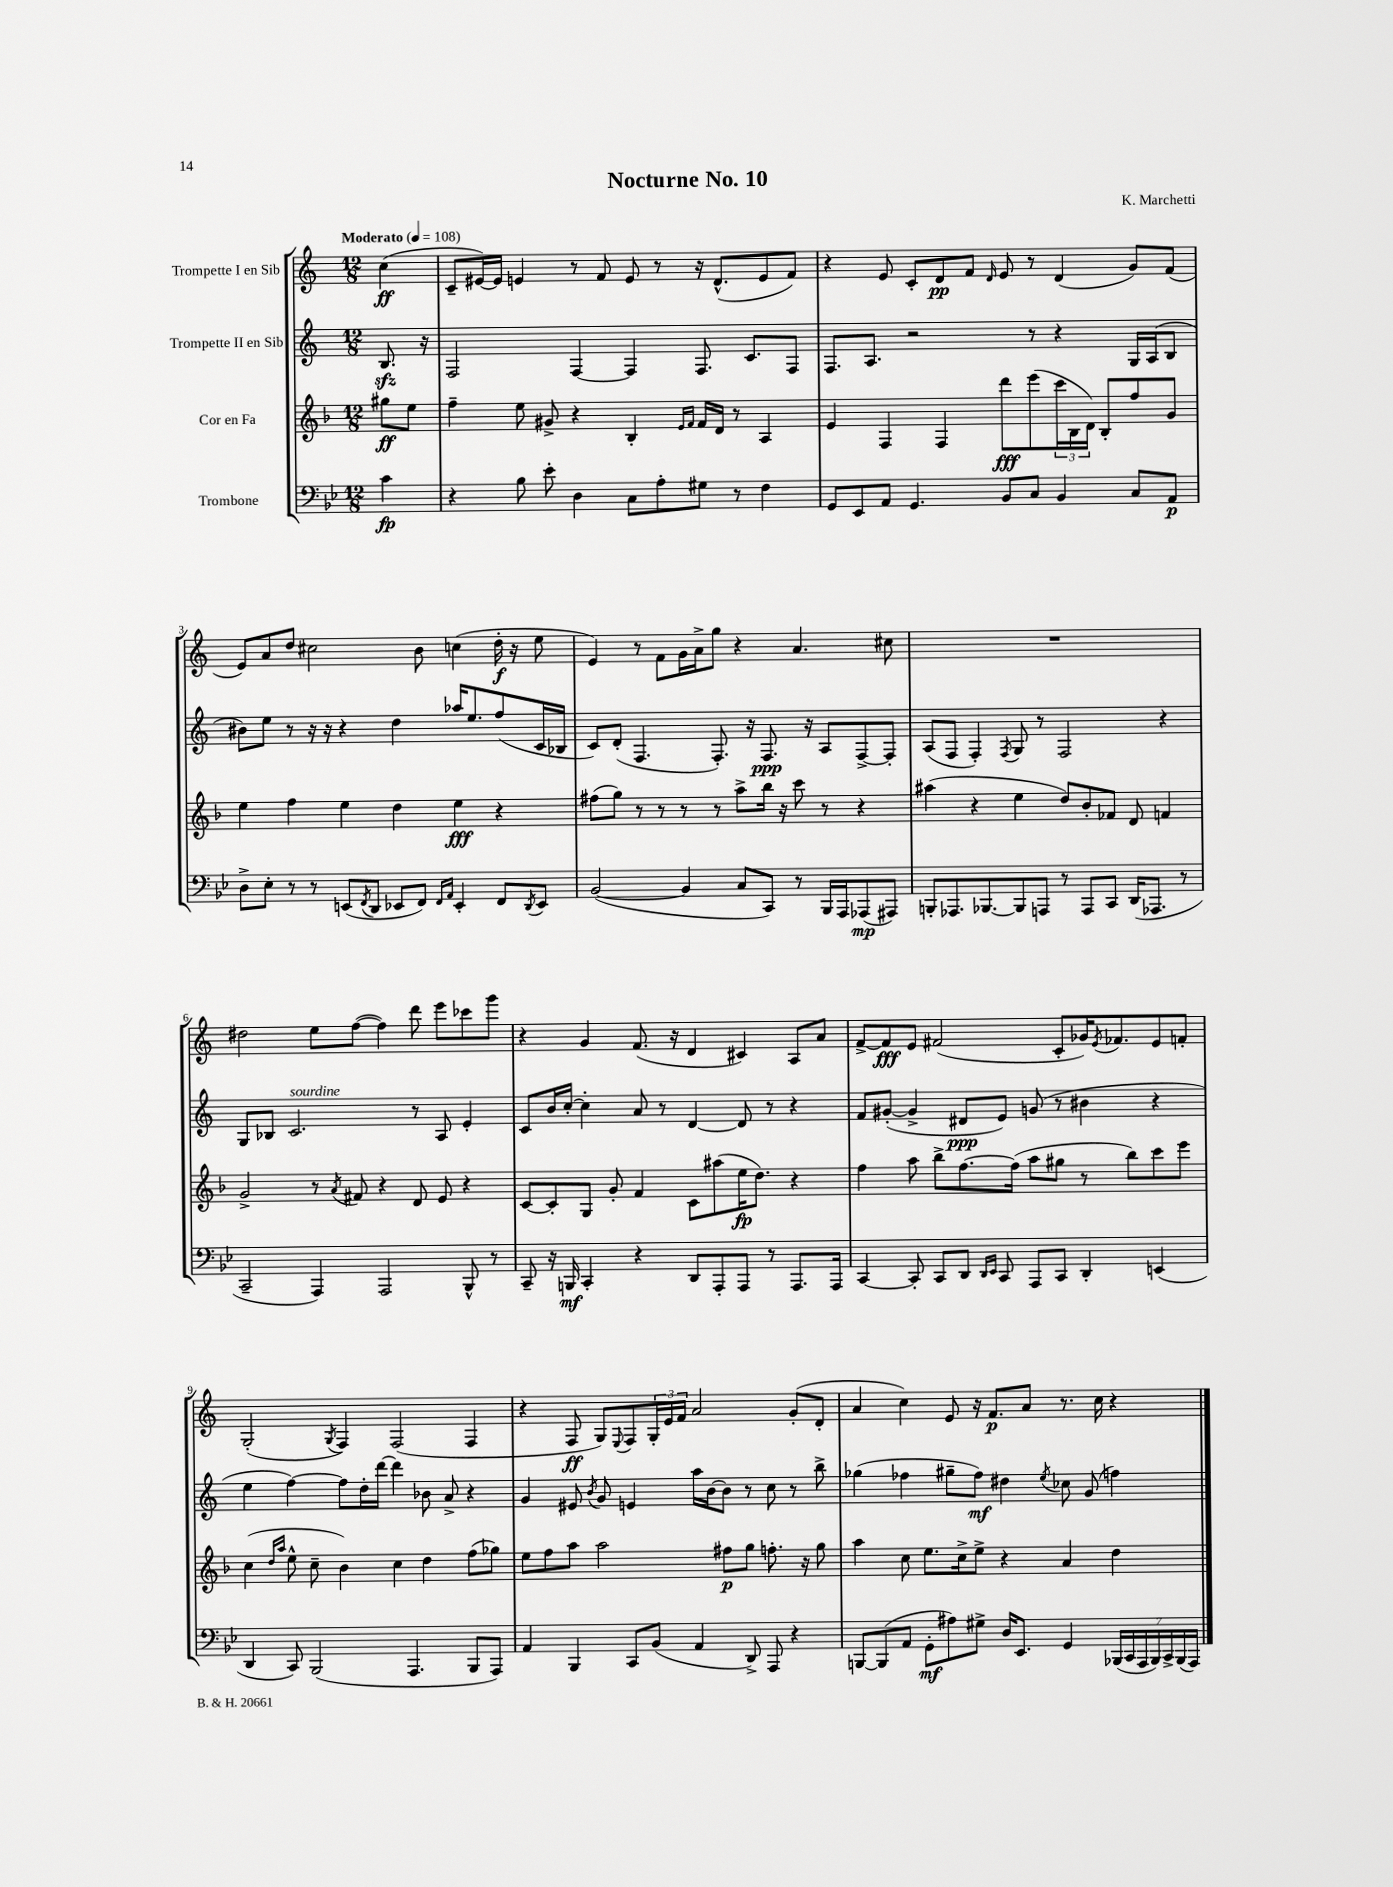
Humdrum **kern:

**kern	**dynam	**kern	**dynam	**kern	**dynam	**kern	**dynam
*part4	*part4	*part3	*part3	*part2	*part2	*part1	*part1
*staff4	*staff4	*staff3	*staff3	*staff2	*staff2	*staff1	*staff1
*I"Trombone	*	*I"Cor en Fa	*	*I"Trompette II en Sib	*	*I"Trompette I en Sib	*
*clefF4	*	*clefG2	*	*clefG2	*	*clefG2	*
*k[b-e-]	*	*k[b-]	*	*k[]	*	*k[]	*
*M12/8	*	*M12/8	*	*M12/8	*	*M12/8	*
*MM108	*	*MM108	*	*MM108	*	*MM108	*
=	=	=	=	=	=	=	=
!	!	!	!	!	!	!LO:TX:a:B:t=Moderato	!
4c\	fp	8gg#X\L	ff	8.Bzz/	.	(4cc\	ff
.	.	8ee\J	.	.	.	.	.
.	.	.	.	16r	.	.	.
=1	=1	=1	=1	=1	=1	=1	=1
4r	.	4ff~\	.	2F/	.	8c~/L	.
.	.	.	.	.	.	[16e#X/L)	.
.	.	.	.	.	.	16e#/JJ]	.
8B-\	.	8ee\	.	.	.	4en/	.
8e-'\	.	8g#X^/	.	.	.	.	.
4D\	.	4r	.	[4F/	.	8r	.
.	.	.	.	.	.	8f/	.
8C\L	.	4B-'/	.	4F/]	.	8e/	.
8A'\	.	.	.	.	.	8r	.
.	.	16qqe/LL	.	.	.	.	.
.	.	16qqf/JJ	.	.	.	.	.
8G#X\J	.	16f/LL	.	8.F/	.	16r	.
.	.	16d/JJ	.	.	.	(8.d^^/L	.
8r	.	8r	.	.	.	.	.
.	.	.	.	8.c/L	.	.	.
4F\	.	4A/	.	.	.	8e/	.
.	.	.	.	8F/J	.	8f/J)	.
=2	=2	=2	=2	=2	=2	=2	=2
8GG/L	.	4e/	.	8.F/L	.	4r	.
8EE-/	.	.	.	.	.	.	.
.	.	.	.	8.A/J	.	.	.
8AA/J	.	4F/	.	.	.	8e/	.
4.GG/	.	.	.	2r	.	8c'/L	.
.	.	4F/	.	.	.	8d/	pp
.	.	.	.	.	.	8f/J	.
.	.	.	.	.	.	16qqd/	.
8BB-/L	.	8ddd\L	fff	.	.	8e/	.
8C/J	.	(8eee\	.	8r	.	8r	.
4BB-/	.	24ccc\L	.	4r	.	(4d/	.
.	.	24B-\	.	.	.	.	.
.	.	24d\JJ)	.	.	.	.	.
.	.	8B-'/L	.	.	.	.	.
8C/L	.	8ff/	.	16G/LL	.	8g/L)	.
.	.	.	.	(16A/J	.	.	.
8AA/J	p	8g/J	.	8B/J	.	(8f/J	.
!!LO:LB:g=z
=3	=3	=3	=3	=3	=3	=3	=3
8D^\L	.	4ee\	.	8b#X\L)	.	8e/L)	.
8E-'\J	.	.	.	8ee\J	.	8a/	.
8r	.	4ff\	.	8r	.	8dd/J	.
8r	.	.	.	16r	.	2cc#X\	.
.	.	.	.	16r	.	.	.
(8EEn/L	.	4ee\	.	4r	.	.	.
8qFF/	.	.	.	.	.	.	.
8DD/J	.	.	.	.	.	.	.
8EE-X/L	.	4dd\	.	4dd\	.	.	.
8FF/J)	.	.	.	.	.	8b\	.
16qqFF/LL	.	.	.	.	.	.	.
16qqAA/JJ	.	.	.	.	.	.	.
4EE-'/	.	4ee\	fff	16aa-X/KL	.	(4ccn\	.
.	.	.	.	8.ee/	.	.	.
8FF/L	.	4r	.	(8ff/	.	16dd'\	f
.	.	.	.	.	.	16r	.
8qDD/	.	.	.	.	.	.	.
8EE-/J	.	.	.	16c/L	.	8ee\	.
.	.	.	.	16B-X/JJ	.	.	.
=4	=4	=4	=4	=4	=4	=4	=4
([2BB-/	.	(8ff#X\L	.	8c/L)	.	4e/)	.
.	.	8gg\J)	.	(8d'/J	.	.	.
.	.	8r	.	4.F/	.	8r	.
.	.	8r	.	.	.	8f\L	.
4BB-/]	.	8r	.	.	.	16g\L	.
.	.	.	.	.	.	16a^\J	.
.	.	8r	.	8.F'/)	.	8gg\J	.
8C/L	.	8aa^\L	.	.	.	4r	.
.	.	.	.	16r	.	.	.
8CC/J)	.	16bb-\Jk	.	8.F/	ppp	.	.
.	.	16r	.	.	.	.	.
8r	.	8ccc\	.	.	.	4.a/	.
.	.	.	.	16r	.	.	.
16BBB-/LL	.	8r	.	8A/L	.	.	.
16AAA/J	.	.	.	.	.	.	.
(8AAA-X/	mp	4r	.	[8F^/	.	.	.
8AAA#X/J)	.	.	.	8F'/J]	.	8cc#X\	.
=5	=5	=5	=5	=5	=5	=5	=5
8BBBn'/L	.	(4aa#X\	.	(8A/L	.	1.r	.
8.AAA-X/	.	.	.	8F/J	.	.	.
.	.	4r	.	4F'/)	.	.	.
[8.BBB-X/	.	.	.	.	.	.	.
.	.	.	.	8qF/	.	.	.
8BBB-/]	.	4ee\	.	8G/	.	.	.
8AAAn/J	.	.	.	8r	.	.	.
8r	.	8dd/L)	.	2F/	.	.	.
8AAA/L	.	8b-'/	.	.	.	.	.
8CC/J	.	8f-X/J	.	.	.	.	.
(16DD/KL	.	8d/	.	.	.	.	.
8.AAA-X/J	.	.	.	.	.	.	.
.	.	4fn/	.	4r	.	.	.
8r	.	.	.	.	.	.	.
!!LO:LB:g=z
=6	=6	=6	=6	=6	=6	=6	=6
2CC~/	.	2g^/	.	8G/L	.	2dd#X\	.
.	.	.	.	8B-X/J	.	.	.
!	!	!	!	!LO:TX:a:i:t=sourdine	!	!	!
.	.	.	.	2.c/	.	.	.
4AAA/)	.	8r	.	.	.	8ee\L	.
.	.	8qa/	.	.	.	.	.
.	.	8f#X/	.	.	.	([8ff\J	.
2AAA/	.	4r	.	.	.	4ff\])	.
.	.	8d/	.	8r	.	8ddd\	.
.	.	8e/	.	8A/	.	8eee\L	.
8BBB-^^/	.	4r	.	4e'/	.	8ccc-X\	.
8r	.	.	.	.	.	8ggg\J	.
=7	=7	=7	=7	=7	=7	=7	=7
8CC~/	.	[8c/L	.	8c/L	.	4r	.
16r	.	8c'/]	.	16b/L	.	.	.
16BBBn/	mf	.	.	[16cc'/JJ	.	.	.
4CC'/	.	8G/J	.	4cc'\]	.	4g/	.
.	.	8g'/	.	.	.	.	.
4r	.	4f/	.	8a/	.	(8.f/	.
.	.	.	.	8r	.	.	.
.	.	.	.	.	.	16r	.
8DD/L	.	8c\L	.	[4d/	.	4d/	.
8AAA'/	.	(8aa#X\	.	.	.	.	.
8AAA/J	.	16ee\K	fp	8d/]	.	4c#X/)	.
.	.	8.dd\J)	.	.	.	.	.
8r	.	.	.	8r	.	.	.
8.AAA/L	.	4r	.	4r	.	8A/L	.
.	.	.	.	.	.	8a/J	.
16AAA/Jk	.	.	.	.	.	.	.
=8	=8	=8	=8	=8	=8	=8	=8
[4CC/	.	4ff\	.	8f/L	.	[8f^/L	.
.	.	.	.	([8g#X'/J	.	8f/]	fff
8CC'/]	.	8aa\	.	4g#^/]	.	8e/J	.
8CC/L	.	8bb-^\L	.	.	.	(2f#X/	.
8DD/J	.	[8.ff\	.	8d#X/L	ppp	.	.
16qqDD/LL	.	.	.	.	.	.	.
16qqEE-/JJ	.	.	.	.	.	.	.
8CC/	.	.	.	8e/J)	.	.	.
.	.	(16ff\Jk]	.	.	.	.	.
8AAA/L	.	8aa\L	.	(8gn/	.	.	.
8CC/J	.	8gg#X\J	.	8r	.	8c'/L	.
4DD'/	.	8r	.	4b#X\	.	16g-X/K)	.
.	.	.	.	.	.	8qe/	.
.	.	.	.	.	.	8.f-X/	.
.	.	8bb-\L)	.	.	.	.	.
(4EEn/	.	8ccc\	.	4r	.	8e/	.
.	.	8eee\J	.	.	.	8fn'/J	.
!!LO:LB:g=z
=9	=9	=9	=9	=9	=9	=9	=9
4DD/	.	(4cc\	.	4ee\	.	(2G'/	.
.	.	16qqdd/LL	.	.	.	.	.
.	.	16qqaa/JJ	.	.	.	.	.
8CC/)	.	8ee^^\	.	[4ff\)	.	.	.
(2BBB-/	.	8cc~\	.	.	.	.	.
.	.	.	.	.	.	8qG/	.
.	.	4b-\)	.	8ff\L]	.	4F/)	.
.	.	.	.	16dd'\L	.	.	.
.	.	.	.	[16ddd\JJ	.	.	.
.	.	4cc\	.	4ddd\]	.	(2F/	.
4.AAA/	.	.	.	.	.	.	.
.	.	4dd\	.	8b-X\	.	.	.
.	.	.	.	8a^/	.	.	.
8BBB-/L	.	(8ff\L	.	4r	.	4F/	.
8AAA/J)	.	8gg-X\J)	.	.	.	.	.
=10	=10	=10	=10	=10	=10	=10	=10
4AA/	.	8ee\L	.	4g/	.	4r	.
.	.	8ff\	.	.	.	.	.
4BBB-/	.	8aa\J	.	8e#X/	.	8F/	ff
.	.	.	.	8qb/	.	.	.
.	.	2aa\	.	8g/	.	8G/L)	.
.	.	.	.	.	.	8qqE/	.
8CC/L	.	.	.	4en/	.	8F/	.
(8BB-/J	.	.	.	.	.	24G'/L	.
.	.	.	.	.	.	24e/	.
.	.	.	.	.	.	24f/JJ	.
4AA/	.	.	.	16aa\LL	.	2a/	.
.	.	.	.	[16b\J	.	.	.
.	.	8ff#X\L	p	8b\J]	.	.	.
8DD^/)	.	8gg\J	.	8r	.	.	.
8AAA/	.	8.ffn'\	.	8cc\	.	.	.
4r	.	.	.	8r	.	(8g'/L	.
.	.	16r	.	.	.	.	.
.	.	8gg\	.	8bb^\	.	8d'/J	.
=11	=11	=11	=11	=11	=11	=11	=11
[8BBBn/L	.	4aa\	.	(4gg-X\	.	4a/	.
(8BBB/]	.	.	.	.	.	.	.
8AA/J	.	8cc\	.	4ff-X\	.	4cc\)	.
8GG'\L	mf	8.ee\L	.	.	.	.	.
8A#X\)	.	.	.	8gg#X~\L	.	8e/	.
.	.	16cc^\k	.	.	.	.	.
8G#X^\J	.	8ee^\J	.	8ff-\J)	mf	16r	.
.	.	.	.	.	.	8.f/L	p
16D/KL	.	4r	.	4dd#X\	.	.	.
8.EE-/J	.	.	.	.	.	.	.
.	.	.	.	.	.	8a/J	.
.	.	.	.	8qee/	.	.	.
4GG/	.	4a/	.	8cc-X\	.	8.r	.
.	.	.	.	(8g/	.	.	.
.	.	.	.	.	.	16cc\	.
(28BBB-X/LL	.	4dd\	.	4ffn\)	.	4r	.
28CC/	.	.	.	.	.	.	.
28AAA/	.	.	.	.	.	.	.
28BBB-/)	.	.	.	.	.	.	.
28CC^/	.	.	.	.	.	.	.
(28BBB-/	.	.	.	.	.	.	.
28AAA/JJ)	.	.	.	.	.	.	.
==	==	==	==	==	==	==	==
*-	*-	*-	*-	*-	*-	*-	*-
